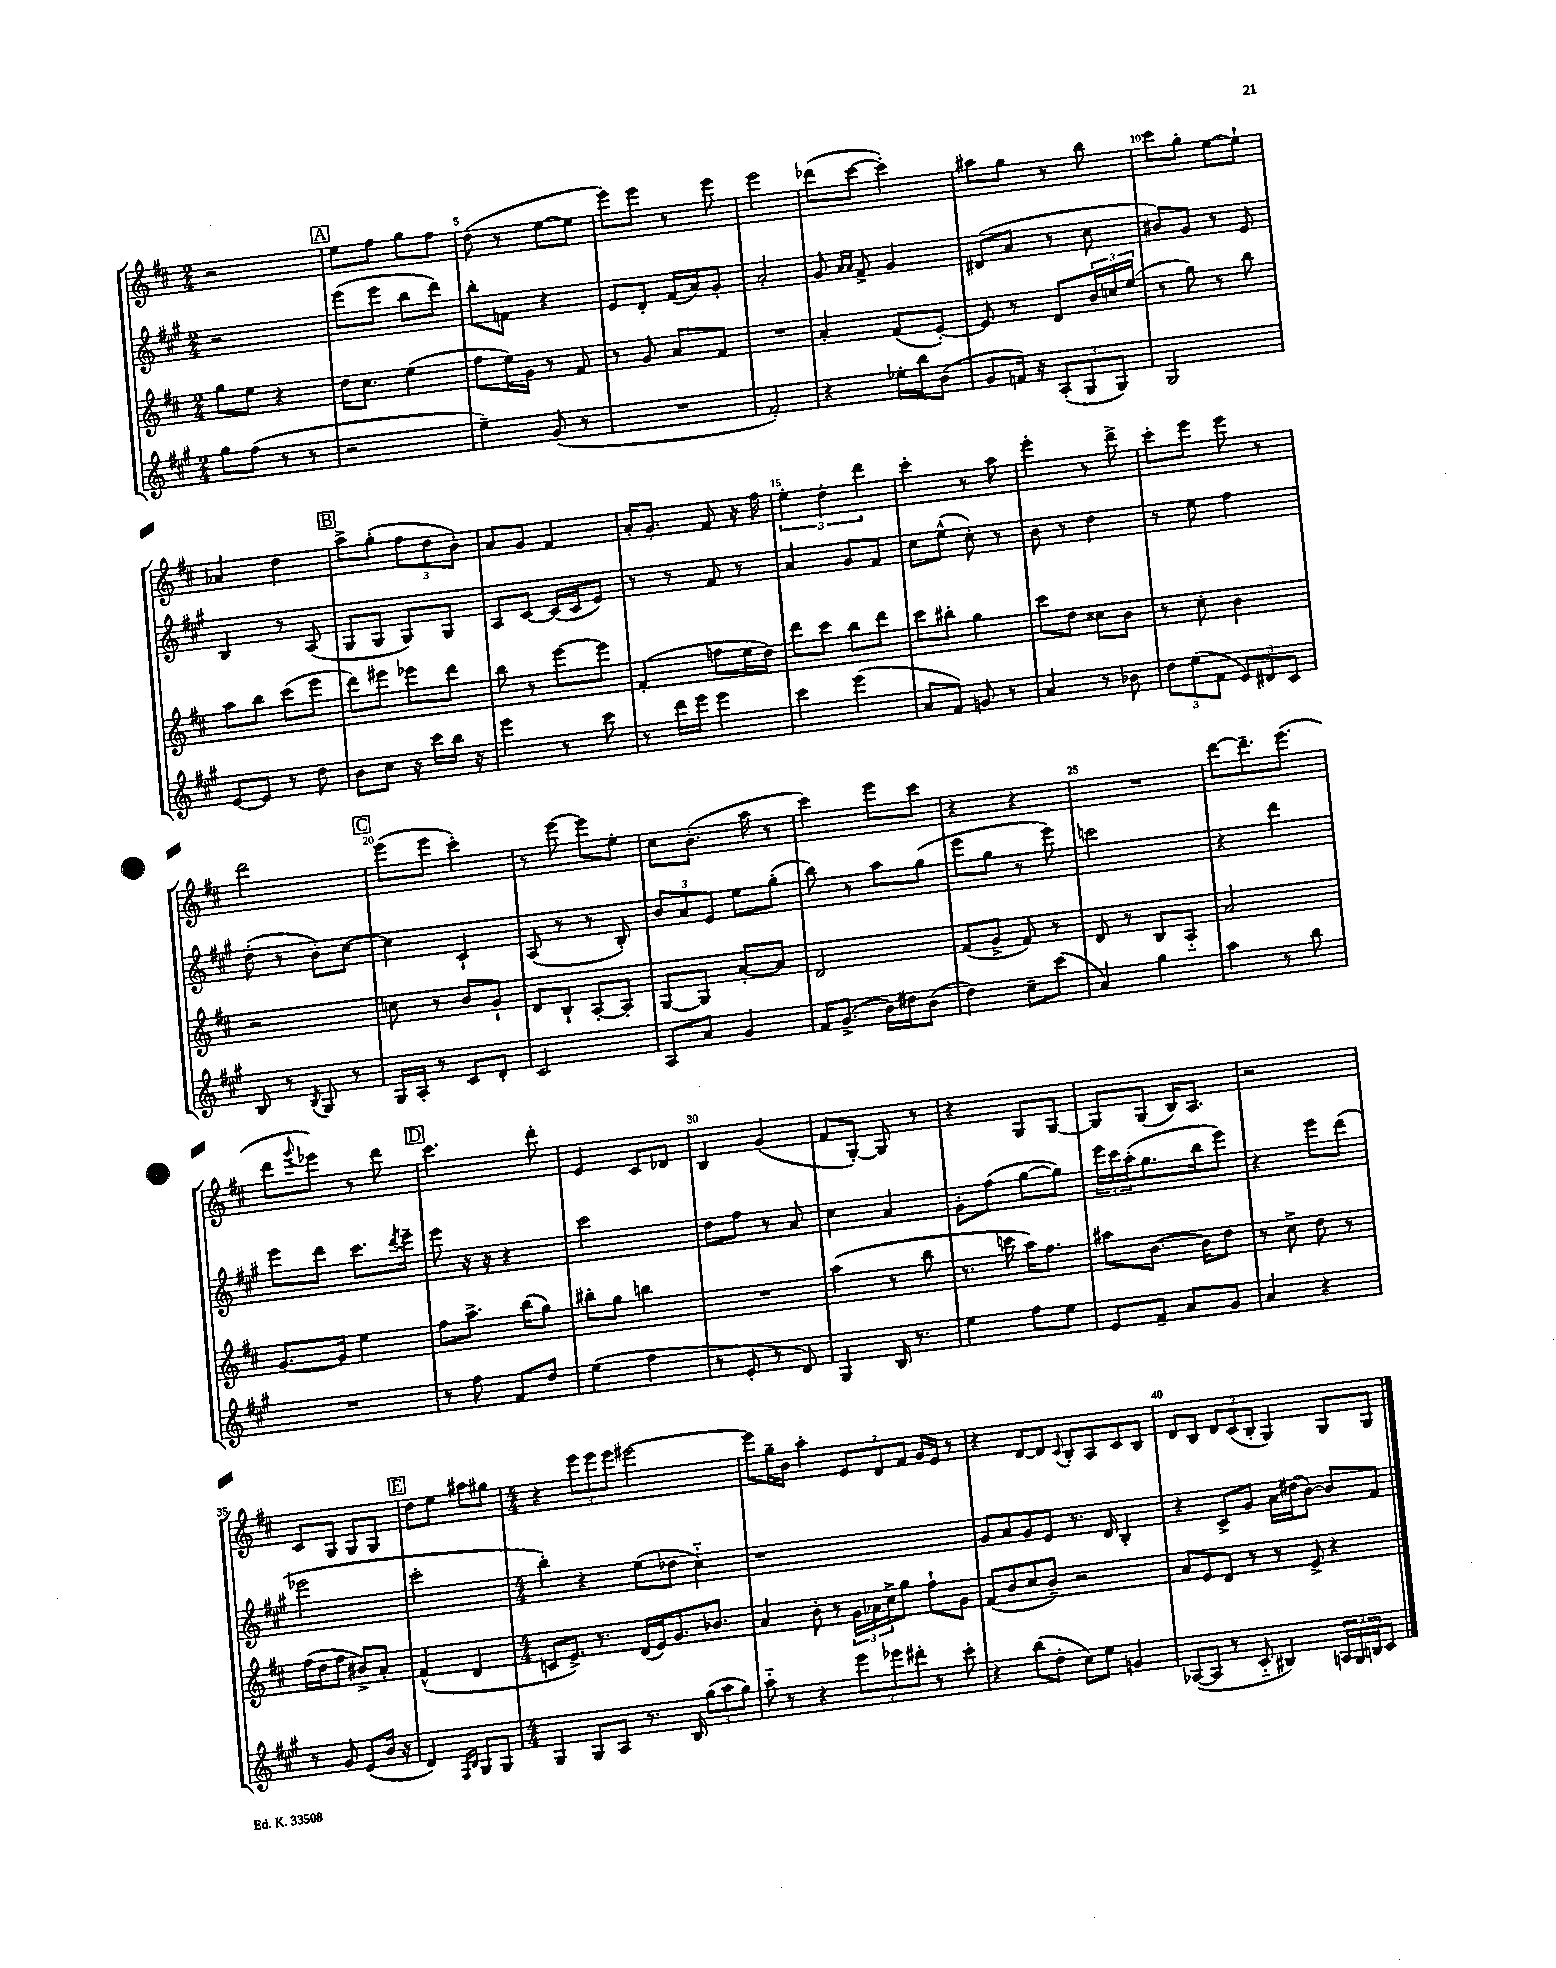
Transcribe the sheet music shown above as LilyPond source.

<<
\new StaffGroup <<
\new Staff = "s0" {
    \clef treble \key d \major \numericTimeSignature \time 2/4
    r2 |
    \mark \markup { \box "A" } e''8 fis''8 g''8 fis''8 |
    d''8( r8 e''8~ e''8 |
    e'''8) e'''8 r8 e'''8 |
    e'''2 |
    des'''8( cis'''8~ cis'''4-.) |
    ais''8 g''8 r8 b''8 |
    cis'''8 g''8-. e''8~ e''8-! |
    aes'4 d''4 |
    \mark \markup { \box "B" } a''8-> g''8-.( \tuplet 3/2 { fis''8 d''8 b'8-.) } |
    a'8 g'8 fis'4 |
    a'16-. g'8.-. fis'8 r16 fis''16 |
    \tuplet 3/2 { e''4-. d''4-. d'''4 } |
    cis'''4-. r8 a''8 |
    e'''4-. r8 d'''8-> |
    cis'''8-. e'''8 e'''8 r8 |
    d'''2 |
    \mark \markup { \box "C" } e'''8( e'''8 cis'''4-.) |
    r8 e'''8~ e'''8 e''8-. |
    cis''8 b'8.-.( a''16 r8 |
    cis'''4) e'''8 cis'''8 |
    r4 r4 |
    R2 |
    d'''8~ d'''8.-- e'''8.( |
    d'''8 \appoggiatura { g'''8 } ees'''8) r8 d'''8 |
    \mark \markup { \box "D" } cis'''4. d'''8-. |
    e'4 cis'8 des'8 |
    b4 g'4( |
    fis'8 g8~-.) g8 r8 |
    r4 g8 g8~ |
    g8 g8( b16) a8. |
    r2 |
    cis'8 g8 g8 g8 |
    \mark \markup { \box "E" } d''8 e''8 ais''8 gis''8 |
    \numericTimeSignature \time 4/4 r4 \tuplet 3/2 { e'''8 e'''8 e'''8 } eis'''2~ |
    eis'''8 g''16-- b'16 a''4-. \tuplet 3/2 { e'8 d'8 fis'8 } g'16 e'16 r8 |
    r4 d'8~ d'8 \appoggiatura { cis'8 } b8-. a8 cis'8 b8 |
    d'8 b8 \tuplet 3/2 { d'8 cis'8( b8-. } g4) g8 g8 \bar "|." |
}
\new Staff = "s1" {
    \clef treble \key a \major \numericTimeSignature \time 2/4
    r2 |
    \mark \markup { \box "A" } e'''8( e'''8 b''8 d'''8) |
    b''8-. f'8 r4 |
    e'8 d'8-. fis'16( a'16) gis'8-. |
    a'2-. |
    gis'8 \grace { a'16 a'16 } fis'8-> gis'4 |
    dis'8( a'8 r8 cis''8 |
    bis'8) gis'8 r8 e'8 |
    b4 r8 a8( |
    \mark \markup { \box "B" } gis8 gis8 gis8) gis8 |
    a8 cis'8~ cis'16( cis'16 e'8) |
    r8 r8 fis'8 r8 |
    a'4 gis'8 fis'8 |
    cis''8 e''8-^( cis''8-.) r8 |
    b'8 r8 d''4 |
    r8 e''8 fis''4 |
    d''8-.( r8 b'8-.) cis''8~ |
    \mark \markup { \box "C" } cis''4 cis'4-! |
    a8( r8 r8 b8-.) |
    \tuplet 3/2 { b'8 a'8 e'8 } e''8 gis''8-.( |
    b''8) r8 a''8 gis''8( |
    e'''8 gis''8 r8 e'''8) |
    c'''2 |
    r4 d'''4 |
    e'''8 d'''8 cis'''8. \acciaccatura { d'''8 } e'''16-- |
    \mark \markup { \box "D" } e'''8 r16 r16 r4 |
    cis'''2 |
    d''8 fis''8 r8 a'8 |
    cis''4 a'4 |
    gis'8-. fis''8( gis''8~ gis''8) |
    \tuplet 3/2 { e'''16 cis'''16 a''16-.( } gis''8. b''16 e'''8) |
    r4 e'''8 d'''8( |
    ees'''2 |
    \mark \markup { \box "E" } cis'''2-. |
    \numericTimeSignature \time 4/4 b''4-.) r4 e''8( des''8 cis''4-_) |
    r1 |
    gis'8 a'8 gis'8 e'8 r8. d'16 b4-. |
    r4 cis'8-> gis'8 a'16 dis''16( b'8~) b'8 fis'8 \bar "|." |
}
\new Staff = "s2" {
    \clef treble \key d \major \numericTimeSignature \time 2/4
    g''8 e''8 r4 |
    \mark \markup { \box "A" } d''16 cis''8. e''4( |
    fis''8 e''16) g'16 r8 fis'8 |
    r8 g'8 a'8 fis'8 |
    R2 |
    a'4-. fis'8( e'8~-.) |
    e'8 r8 d'8 \tuplet 3/2 { b'16 c''16 e''16( } |
    r8 g''8) r8 b''8 |
    a''8 b''8 cis'''8( e'''8 |
    \mark \markup { \box "B" } d'''8) eis'''8 ees'''8 d'''8 |
    b''8 r8 e'''8~ e'''8 |
    fis'4-.( f''8 e''16 d''16) |
    d'''8 cis'''8 b''8 d'''8 |
    cis'''8 bis''8-. g''4 |
    cis'''8 d''8 cisis''8 b'8 |
    r8 cis''8-. b'4 |
    r2 |
    \mark \markup { \box "C" } c''8 r8 b'8 g'8-! |
    d'8 b8-! a8~-. a8-. |
    g8~ g8 a'8~-. a'8 |
    d'2 |
    fis'8( g'8-> fis'8) r8 |
    d'8 r8 b8 a8-_ |
    a'2 |
    g'8.~ g'16 e''4 |
    \mark \markup { \box "D" } fis''8 a''8.-> b''16( g''8) |
    bis''8-. g''8 b''4 |
    R2 |
    a''4( r8 b''8 |
    r8. c'''16 a''16) fis''8. |
    ais''8 b'8.~ b'16 d''8 |
    r8 cis''8-> d''8 r8 |
    fis''16( d''16 fis''8 bis'8->) a'8-. |
    \mark \markup { \box "E" } fis'4-^( d'4 |
    \numericTimeSignature \time 4/4 c'8 e'8.->) r8. d'16( e'16) g'8. bes'8. |
    a'4 b'8-. r8 \tuplet 3/2 { g'16 aes'16 cis''16-> } g''8 fis''8-! g'8 |
    fis'8( b'8 cis''8 b'8--) r2 |
    a'8 e'8 d'8 r8 r8 e'8-> r4 \bar "|." |
}
\new Staff = "s3" {
    \clef treble \key a \major \numericTimeSignature \time 2/4
    gis''8 fis''8( r8 r8 |
    \mark \markup { \box "A" } r2 |
    e''4--) gis'8( r8 |
    R2 |
    fis'2-.) |
    r4 ees''16-. b''16 b'8( |
    gis'8 f'16) r16 \tuplet 3/2 { a8-.( gis8 gis8) } |
    gis2 |
    e'8~ e'8 r8 d''8 |
    \mark \markup { \box "B" } b'8 cis''8 r16 cis'''16 b''16 r16 |
    e'''4 r8 cis'''8 |
    r8 d'''16 e'''16 e'''4 |
    cis'''4 e'''4( |
    a'8 fis'8) g'8 r8 |
    a'4 r8 bes'8 |
    \tuplet 3/2 { d''8 e''8( fis'8 } \tuplet 3/2 { e'8) dis'8 cis'8 } |
    b8 r8 \acciaccatura { b8 } gis8 r8 |
    \mark \markup { \box "C" } gis16 a16-. r8 cis'8 d'8-. |
    cis'2 |
    a8 a'8 gis'4 |
    fis'16 gis'8.->( b'16) dis''16 b'8( |
    d''4) cis''8-- cis'''8( |
    a'4) gis''4 |
    a''4 r8 b''8 |
    R2 |
    \mark \markup { \box "D" } r8 fis''8 fis'8 d''8 |
    e''4( fis''4 |
    r8 e'8-. r8 d'8) |
    gis4 b16 r8. |
    e''4 fis''8 e''8 |
    e'8 fis'8-- a'8 gis'8 |
    a'4 r4 |
    r8 gis'8 e'8( b'16 r16 |
    \mark \markup { \box "E" } d'4) \grace { fis16 b16 } gis8 gis8 |
    \numericTimeSignature \time 4/4 gis4 gis8 a8 r8. b16 \tuplet 3/2 { gis''8( a''8 gis''8) } |
    a''8-_ r8 r4 \tuplet 3/2 { e'''8 ees'''8 dis'''8-. } r8 cis'''8-. |
    r4 b''8( d''8-. cis''8) e''8 g'4 |
    aes8~( aes8 r8 cis'8-_ bis4) \tuplet 3/2 { a16 gis16 b16 } cis'8 \bar "|." |
}
>>
>>
\layout { \context { \Score currentBarNumber = #3 \override BarNumber.break-visibility = ##(#f #t #t) barNumberVisibility = #(every-nth-bar-number-visible 5) } }
